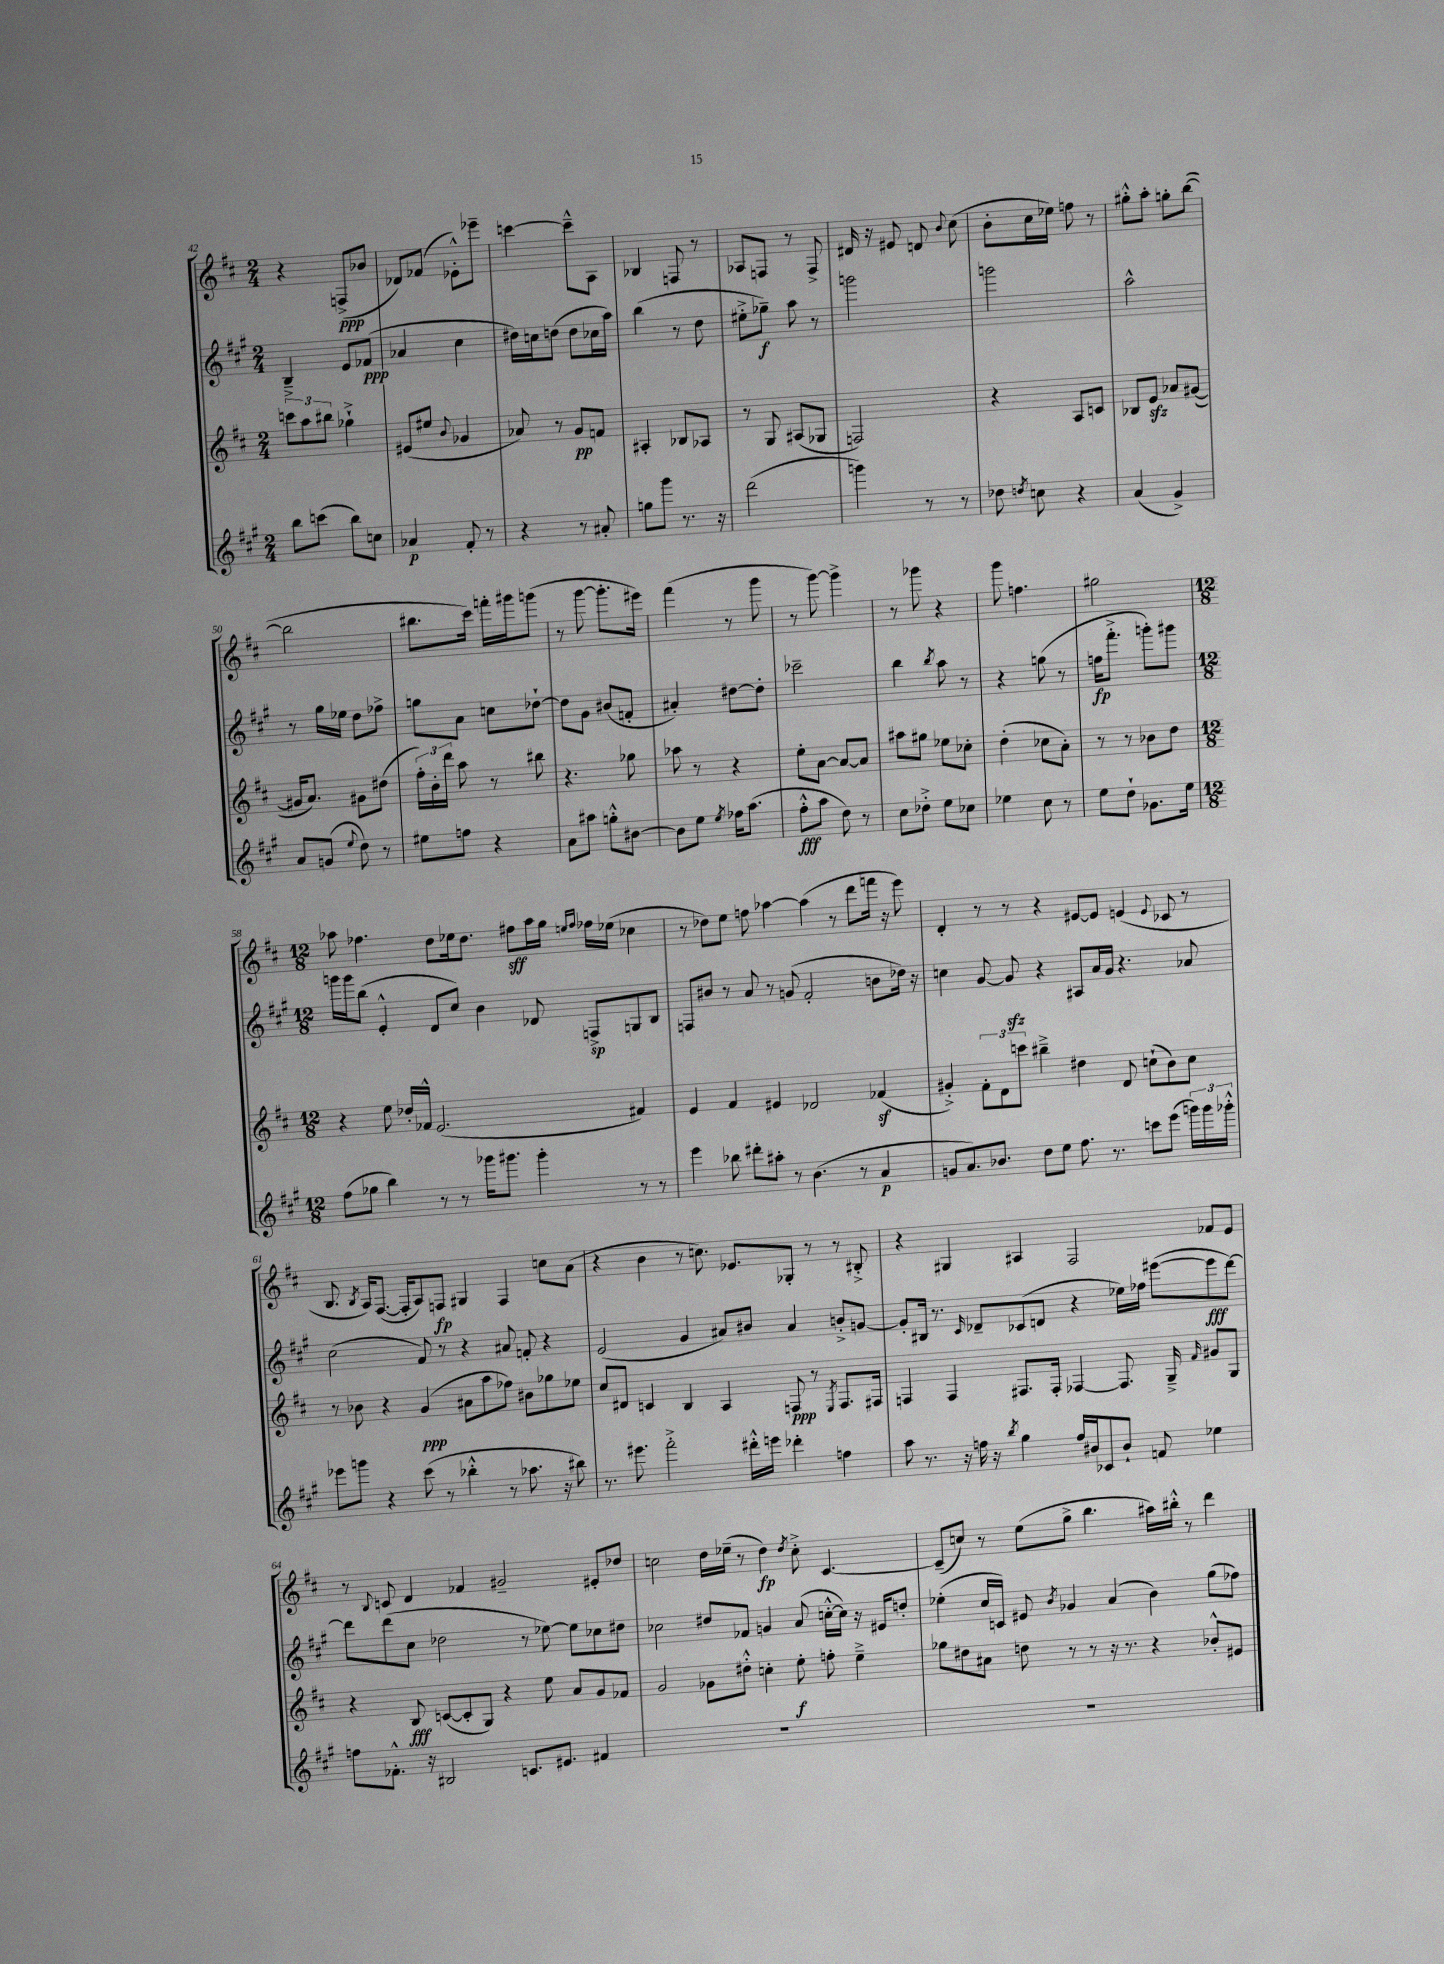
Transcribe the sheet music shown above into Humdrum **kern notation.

**kern	**kern	**kern	**kern
*staff4	*staff3	*staff2	*staff1
*clefG2	*clefG2	*clefG2	*clefG2
*k[f#c#g#]	*k[f#c#]	*k[f#c#g#]	*k[f#c#]
*M2/4	*M2/4	*M2/4	*M2/4
8bb	12ccc	4B~^	4r
.	12aa	.	.
(8ccc	.	.	.
.	12bb#	.	.
8bb)	4gg-`^	8e	(8F^
8cc	.	(8f-	8b-
=	=	=	=
4a-	(8e#	4a-	8d-)
.	8ee#	.	(8f-
.	8qqb	.	.
8f#'	4g-	4cc#	8e-'^^)
8r	.	.	8eee-~
=	=	=	=
4r	8a-)	16dd#)	[4ccc
.	.	16cc	.
.	8r	(8dd	.
8r	8g	8dd	8ccc~^^]
8a#'	8f	16cc-	8A
.	.	16aa)	.
=	=	=	=
8gg	4A#'	(4bb	4B-
8ggg#	.	.	.
8.r	8B-	8r	8F
.	8A-	8dd	8r
16r	.	.	.
=	=	=	=
(2ddd	8r	8ee#'^	8A-
.	8G	8gg-~)	8F
.	(8A#	8aa	8r
.	8G-	8r	8F^
=	=	=	=
4ggg)	2F)	2ggg	16d#
.	.	.	16r
.	.	.	8e#
8r	.	.	8d
.	.	.	8qqb
8r	.	.	(8cc#
=	=	=	=
8dd-	4r	2ggg	8b'
8qdd	.	.	.
8cc	.	.	16cc#
.	.	.	16ee-)
4r	8A	.	8ff
.	8c	.	8r
=	=	=	=
(4a	8B-	2aa^^	8gg#'^^
.	8e	.	8aa'
4g#^)	8a-	.	8gg'
.	([8g#	.	([8bb
=	=	=	=
8a	16g#]	8r	2bb]
.	8.a)	.	.
(8g	.	16gg#	.
.	.	16ee-	.
8qqee	.	.	.
8dd)	8g#	8dd	.
8r	(8dd#	8ff-^	.
=	=	=	=
8ee#	24ff#')	8gg	8.bb#
.	24b'	.	.
.	24ddd	.	.
8ff	8aa	8a	.
.	.	.	16ccc#)
4r	8r	8cc	16fff'
.	.	.	16ggg#
.	8bb#	[8dd-`	(8ggg
=	=	=	=
8a	4.r	8dd-]	8r
8aa#	.	8g#	[8ggg
8gg'^^	.	(8b#	8.ggg']
[8b#	8gg-	8f'	.
.	.	.	16eee#)
=	=	=	=
8b#]	8aa-	4a#')	(4fff#
8ee	8r	.	.
8qee	.	.	.
16ff-	4r	[8dd#	8r
(8.aa	.	.	.
.	.	8dd#']	8ggg
=	=	=	=
8ff#'^^	8ee'	2ccc-~	8r
8aa	[8a	.	[8ggg)
8dd)	8a_	.	4ggg^]
8r	8a]	.	.
=	=	=	=
8cc#	8aa#	4bb	8r
8dd-'^	8gg#	.	8ggg-
.	.	8qbb	.
8ee	8ee-	8aa	4r
8cc-	8cc-'	8r	.
=	=	=	=
4ee-	(4dd'	4r	8ggg
.	.	.	4.ff
8cc#	8cc-	(8gg	.
8r	8a')	8r	.
=	=	=	=
8ee	8r	16ff	2gg#
.	.	8.fff#'^	.
8dd`	8r	.	.
8.g-	8b-	8ggg')	.
.	8dd	8ggg#	.
16ee	.	.	.
=	=	=	=
*M12/8	*M12/8	*M12/8	*M12/8
(8ff#	4r	16ggg	8aa-
.	.	16ggg	.
8gg-	.	(8bb	4.ff-
4bb)	8ee	4e'^^	.
.	16dd-'	.	.
.	16f-^^	.	.
8r	(2.e	8d	8dd
8r	.	8cc#)	16ee-
.	.	.	8.dd
16ggg-	.	4b	.
8.ggg#	.	.	.
.	.	.	8ff#
4ggg#'	.	8d-	16aa-
.	.	.	16gg
.	.	.	16qqee
.	.	.	16qqff#
.	.	8F^	16ff-
.	.	.	(16ee-
8r	4f#)	8G	4cc-
8r	.	8B	.
=	=	=	=
4eee	4e	8F	8r
.	.	8b#	8dd-)
8bb-	4f#	8r	8ee
8ddd#'	.	8a	8ff
8aa#'	4e#	8r	[4aa-
8r	.	(8g	.
(4.b	2d-	2f#'	(4aa-]
.	.	.	8r
8r	.	.	8ddd
4a	(4f-	8b	16fff
.	.	.	16r
.	.	16dd-)	8eee)
.	.	16r	.
=	=	=	=
8g	4g#'^)	4cc	4d'
8.a)	.	.	.
.	12f#'	[8g#	8r
8.b-	.	.	.
.	12d	.	.
.	.	8g#]	8r
.	12ccc	.	.
8dd	4bb#~^	4r	4r
8ee	.	.	.
8.ff#	4dd#	8A#	[8e#
.	.	16a	8e#]
8.r	.	16g#	.
.	8d	4.r	(4e
8ccc	(8cc`	.	.
.	.	.	8qqe
(8eee	8b)	.	8c-
24ggg)	8cc	8a-	8r
24ggg	.	.	.
24ggg-'^^	.	.	.
=	=	=	=
8eee-	8r	(2cc#	8.B
8ggg	8b-	.	.
.	.	.	8qB
.	.	.	16A)
4r	4r	.	([8.F#
.	.	.	16F#']
(8ccc#	(4g	8f#)	8A)
8r	.	8r	8F
4bb-'^^	8a#	4r	4G#
.	8aa	.	.
8r	8ff-)	8a#	4F
8.aa-	8b#	8f'	.
.	8gg-	4r	8cc
16r	.	.	.
8bb#)	8ee-	.	(8a
=	=	=	=
8.r	8cc#	(2e	4r
.	8d#	.	.
8.eee#	.	.	.
.	4c	.	4b
2fff#'^	.	.	.
.	4B	4g#	8r
.	.	.	8.cc)
.	4A	8a#)	.
.	.	.	8.e-
16ddd#'^^	.	8b#	.
16eee	.	.	.
4ddd-'	8F	4a#	8G-'
.	8r	.	8r
.	8qE	.	.
4ff	8.F	8b'^	8r
.	.	[8g	8B#'^
.	16F#	.	.
=	=	=	=
8aa	4F	8g']	4r
8.r	.	16B#	.
.	.	8.r	.
.	4F	.	4G#
16r	.	.	.
.	.	16qqc#	.
16ff	.	8d-~	.
16r	.	.	.
8qbb	.	.	.
4gg#	8.F#	(8c-	4A#
.	.	8d	.
.	16F#'	.	.
16ff	[4F-	4r	2F#
16b#	.	.	.
8c-	.	.	.
8b#`	8.F-]	16ee-)	.
.	.	16ff-	.
8f	.	([8eee#	.
.	16G~^	.	.
.	16qqf#	.	.
4ee-	8g#	8eee#]	8f-
.	8G	[8ddd)	8e
=	=	=	=
8ff	4r	8ddd]	8r
.	.	.	8qqB
8.f-'^^	.	(8ddd	8c
.	8B	8cc#	4d
16r	.	.	.
2B#	([8c	2dd-	.
.	8c']	.	4f-
.	8G)	.	.
.	4r	.	2g#~
8.c	.	8r	.
.	8ee	[8ee-)	.
8.e#	.	.	.
.	8a	8ee-]	.
4f#	8g	8cc-	8e#'
.	8f-	8dd#	8dd-
=	=	=	=
1.r	2g	2cc-	2cc
.	8g-	8dd#	16dd
.	.	.	(16ee-~
.	8dd#'^^	8f-	8r
.	4cc'	4g	4dd)
.	.	.	8qdd
.	8ee'	(8a	8cc'^
.	8ff'	[16cc'^^	[4.c#
.	.	16cc])	.
.	4ee~^	16r	.
.	.	16e#	.
.	.	8dd'	.
=	=	=	=
1.r	8gg-	(4ee-'	(8c#~]
.	8dd#	.	8cc)
.	8a#	16cc#	8r
.	.	16c)	.
.	8dd	8e#	(8ee
.	.	8qb	.
.	8r	4g-	8gg^
.	8r	.	4.bb
.	16r	(4a	.
.	8.r	.	.
.	4r	4b)	16aa#)
.	.	.	16bb#'^^
.	.	.	8r
.	8b-'^^	(8gg#	4ddd
.	8e#	8ff-)	.
==	==	==	==
*-	*-	*-	*-
